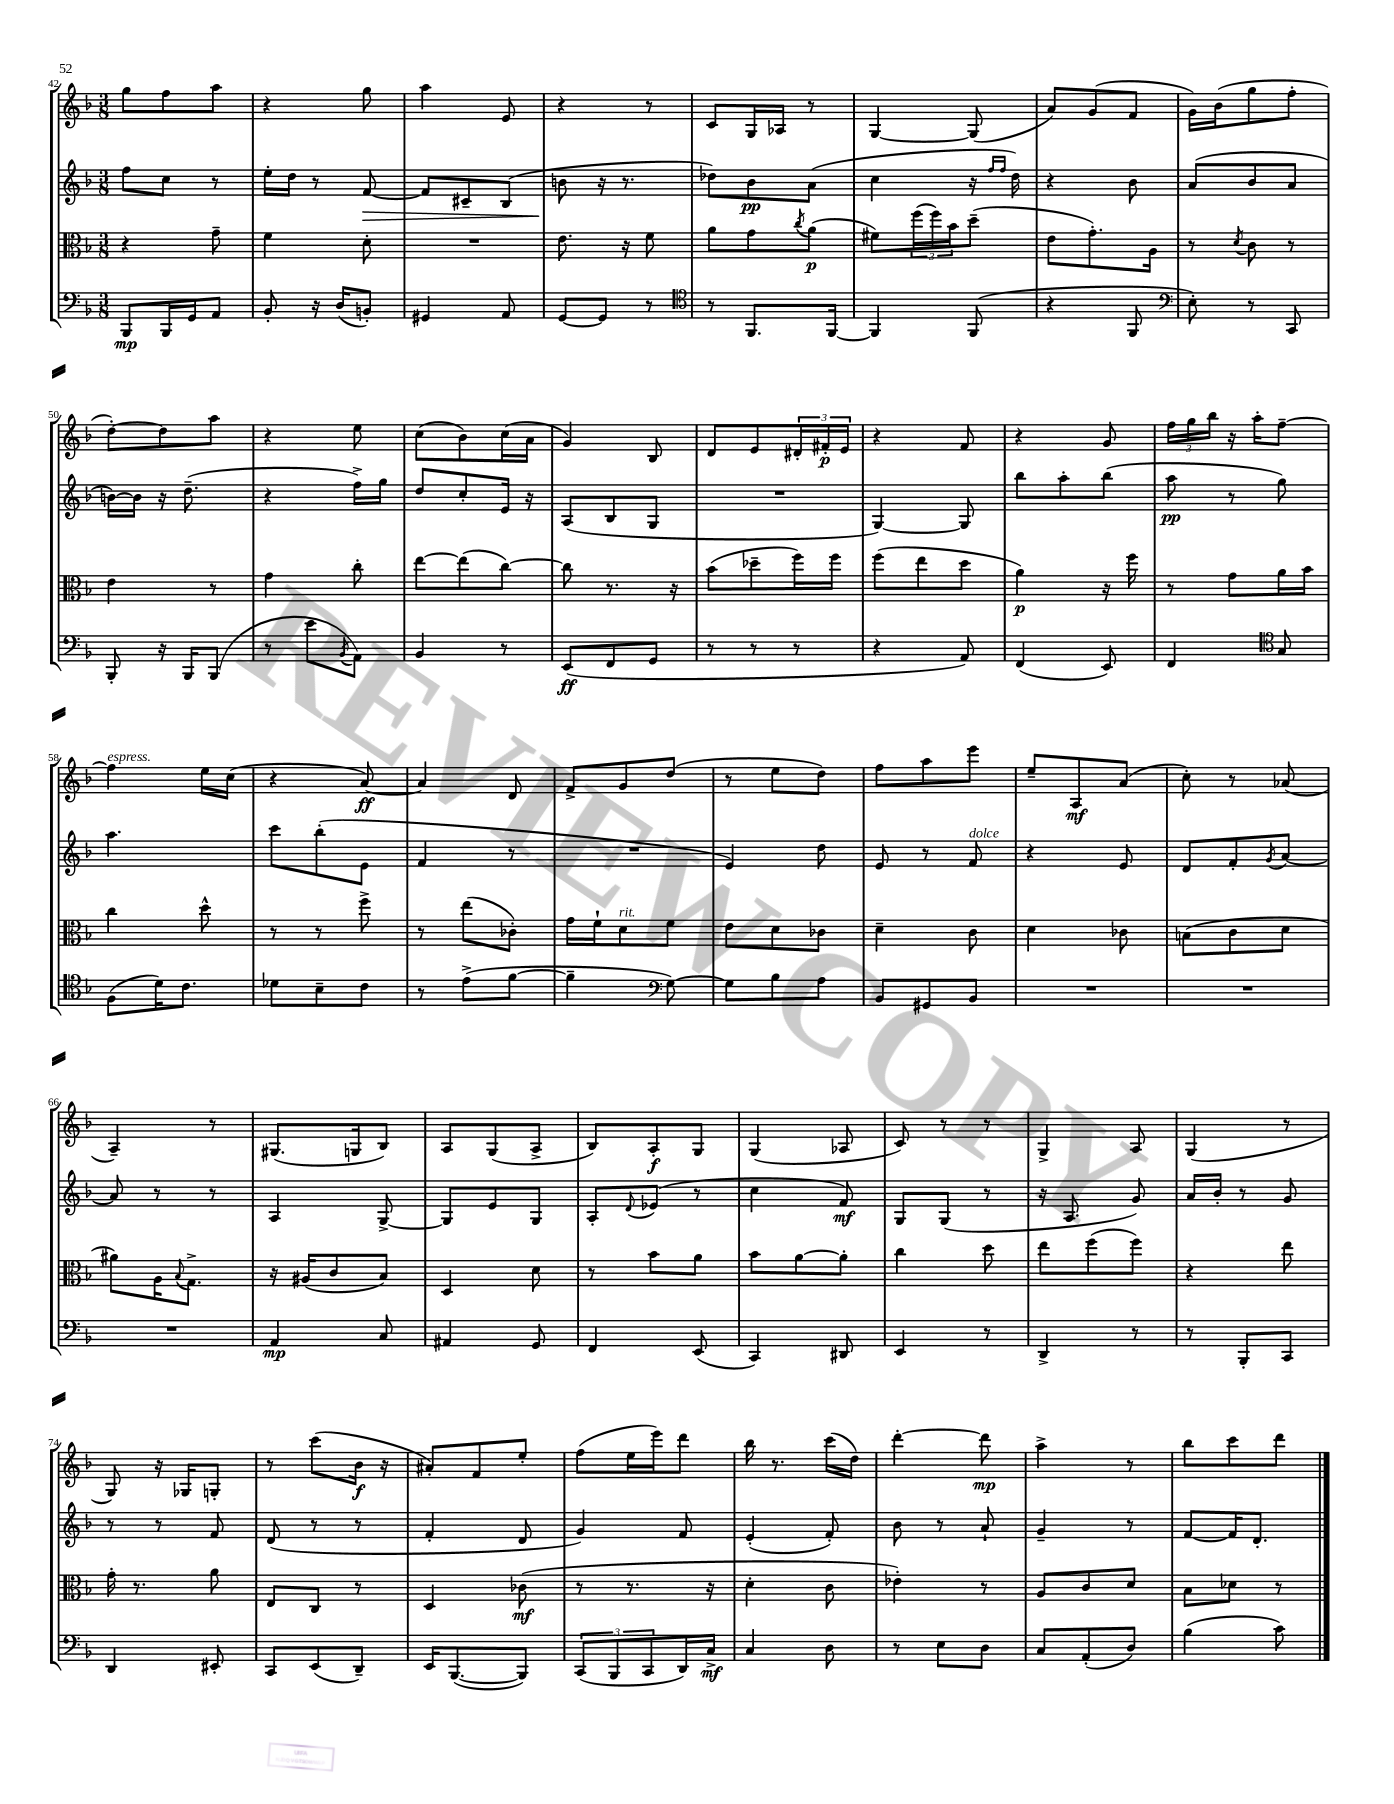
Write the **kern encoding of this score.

**kern	**dynam	**kern	**dynam	**kern	**dynam	**kern	**dynam
*part4	*part4	*part3	*part3	*part2	*part2	*part1	*part1
*staff4	*staff4	*staff3	*staff3	*staff2	*staff2	*staff1	*staff1
*clefF4	*	*clefC3	*	*clefG2	*	*clefG2	*
*k[b-]	*	*k[b-]	*	*k[b-]	*	*k[b-]	*
*M3/8	*	*M3/8	*	*M3/8	*	*M3/8	*
=42	=42	=42	=42	=42	=42	=42	=42
8BBB-/L	mp	4r	.	8ff\L	.	8gg\L	.
16BBB-/L	.	.	.	8cc\J	.	8ff\	.
16GG/J	.	.	.	.	.	.	.
8AA/J	.	8g~\	.	8r	.	8aa\J	.
=43	=43	=43	=43	=43	=43	=43	=43
8BB-'/	.	4f\	.	16ee'\LL	.	4r	.
.	.	.	.	16dd\JJ	.	.	.
16r	.	.	.	8r	.	.	.
(16D/KL	.	.	.	.	.	.	.
!	!	!	!	!	!LO:HP:b	!	!
8BBn'/J)	.	8d'\	.	[8f/	>	8gg\	.
=44	=44	=44	=44	=44	=44	=44	=44
4GG#X/	.	4.r	.	8f/L]	.	4aa\	.
.	.	.	.	8c#X~/	.	.	.
8AA/	.	.	.	(8B-/J	.	8e/	.
=45	=45	=45	=45	=45	=45	=45	=45
[8GG/L	.	8.e\	.	8bn\	.	4r	.
8GG/J]	.	.	.	16r	]	.	.
.	.	16r	.	8.r	.	.	.
8r	.	8f\	.	.	.	8r	.
=46	=46	=46	=46	=46	=46	=46	=46
*clefC4	*	*	*	*	*	*	*
8r	.	8a\L	.	8dd-X\L)	.	8c/L	.
8.FF/L	.	8g\	.	8b-\	pp	16G/L	.
.	.	.	.	.	.	16A-X/JJ	.
.	.	8qcc/	.	.	.	.	.
.	.	(8a\J	p	(8a\J	.	8r	.
[16FF/Jk	.	.	.	.	.	.	.
=47	=47	=47	=47	=47	=47	=47	=47
4FF/]	.	8f#X\L)	.	4cc\	.	[4G/	.
.	.	(24ff\L	.	.	.	.	.
.	.	24ff\)	.	.	.	.	.
.	.	24b-\J	.	.	.	.	.
(8FF/	.	(8dd~\J	.	16r	.	(8G/]	.
.	.	.	.	16qqff/LL	.	.	.
.	.	.	.	16qqff/JJ	.	.	.
.	.	.	.	16dd\)	.	.	.
=48	=48	=48	=48	=48	=48	=48	=48
4r	.	8e\L	.	4r	.	8a/L)	.
.	.	8.g'\)	.	.	.	(8g/	.
8FF/	.	.	.	8b-\	.	8f/J	.
.	.	16A\Jk	.	.	.	.	.
=49	=49	=49	=49	=49	=49	=49	=49
*clefF4	*	*	*	*	*	*	*
8E'\)	.	8r	.	(8a/L	.	16g\LL)	.
.	.	.	.	.	.	(16b-\J	.
.	.	8qd/	.	.	.	.	.
8r	.	8c\	.	8b-/	.	8gg\	.
8CC/	.	8r	.	8a/J	.	8ff'\J	.
!!LO:LB:g=z
=50	=50	=50	=50	=50	=50	=50	=50
8BBB-'/	.	4e\	.	[16bn\LL)	.	[8dd'\L)	.
.	.	.	.	16b\JJ]	.	.	.
16r	.	.	.	16r	.	8dd\]	.
16BBB-/KL	.	.	.	(8.dd~\	.	.	.
(8BBB-/J	.	8r	.	.	.	8aa\J	.
=51	=51	=51	=51	=51	=51	=51	=51
8r	.	4g\	.	4r	.	4r	.
8e\L	.	.	.	.	.	.	.
8qBB-/	.	.	.	.	.	.	.
8AA\J)	.	8cc'\	.	16ff^\LL)	.	8ee\	.
.	.	.	.	16gg\JJ	.	.	.
=52	=52	=52	=52	=52	=52	=52	=52
4BB-/	.	[8ee\L	.	8dd/L	.	(8cc\L	.
.	.	(8ee\]	.	8cc'/	.	8b-\)	.
8r	.	[8cc\J)	.	16e/Jk	.	(16cc\L	.
.	.	.	.	16r	.	16a\JJ	.
=53	=53	=53	=53	=53	=53	=53	=53
(8EE/L	ff	8cc\]	.	(8A/L	.	4g/)	.
8FF/	.	8.r	.	8B-/	.	.	.
8GG/J	.	.	.	8G/J	.	8B-/	.
.	.	16r	.	.	.	.	.
=54	=54	=54	=54	=54	=54	=54	=54
8r	.	(8b-\L	.	4.r	.	8d/L	.
8r	.	8dd-X~\	.	.	.	8e/	.
8r	.	16ff\L)	.	.	.	24d#X'/L	.
.	.	.	.	.	.	24f#X'/	p
.	.	16ff\JJ	.	.	.	.	.
.	.	.	.	.	.	24e/JJ	.
=55	=55	=55	=55	=55	=55	=55	=55
4r	.	(8ff\L	.	[4G/)	.	4r	.
.	.	8ee\	.	.	.	.	.
8AA/)	.	8dd\J	.	8G/]	.	8f/	.
=56	=56	=56	=56	=56	=56	=56	=56
(4FF/	.	4a\)	p	8bb-\L	.	4r	.
.	.	.	.	8aa'\	.	.	.
8EE/)	.	16r	.	(8bb-\J	.	8g/	.
.	.	16ff\	.	.	.	.	.
=57	=57	=57	=57	=57	=57	=57	=57
4FF/	.	8r	.	8aa\	pp	24ff\LL	.
.	.	.	.	.	.	24gg\	.
.	.	.	.	.	.	24bb-\JJ	.
.	.	8g\L	.	8r	.	16r	.
.	.	.	.	.	.	16aa'\KL	.
*clefC4	*	*	*	*	*	*	*
8G/	.	16a\L	.	8gg\)	.	[8ff~\J	.
.	.	16b-\JJ	.	.	.	.	.
!!LO:LB:g=z
=58	=58	=58	=58	=58	=58	=58	=58
!	!	!	!	!	!	!LO:TX:a:i:t=espress.	!
(8F\L	.	4cc\	.	4.aa\	.	4ff\]	.
16d\K)	.	.	.	.	.	.	.
8.c\J	.	.	.	.	.	.	.
.	.	8dd^^\	.	.	.	16ee\LL	.
.	.	.	.	.	.	(16cc\JJ	.
=59	=59	=59	=59	=59	=59	=59	=59
8d-X\L	.	8r	.	8ccc\L	.	4r	.
8B-~\	.	8r	.	(8bb-'\	.	.	.
8c\J	.	8ff^\	.	8e\J	.	[8a/)	ff
=60	=60	=60	=60	=60	=60	=60	=60
8r	.	8r	.	4f/	.	4a/]	.
(8e^\L	.	(8ee\L	.	.	.	.	.
[8f\J	.	8c-X'\J)	.	8r	.	8d/	.
=61	=61	=61	=61	=61	=61	=61	=61
4f~\]	.	16g\LL	.	4.r	.	8f^/L	.
.	.	16f`\J	.	.	.	.	.
!	!	!LO:TX:a:i:t=rit.	!	!	!	!	!
.	.	8d\	.	.	.	8g/	.
*clefF4	*	*	*	*	*	*	*
[8G\)	.	8f\J	.	.	.	(8dd/J	.
=62	=62	=62	=62	=62	=62	=62	=62
8G\L]	.	8e\L	.	4e/)	.	8r	.
8B-\	.	8d\	.	.	.	8ee\L	.
8A\J	.	8c-X\J	.	8dd\	.	8dd\J)	.
=63	=63	=63	=63	=63	=63	=63	=63
8BB-/L	.	4d~\	.	8e/	.	8ff\L	.
8GG#X/	.	.	.	8r	.	8aa\	.
!	!	!	!	!LO:TX:a:i:t=dolce	!	!	!
8BB-/J	.	8c\	.	8f/	.	8eee\J	.
=64	=64	=64	=64	=64	=64	=64	=64
4.r	.	4d\	.	4r	.	8ee~/L	.
.	.	.	.	.	.	8A/	mf
.	.	8c-X\	.	8e/	.	(8a/J	.
=65	=65	=65	=65	=65	=65	=65	=65
4.r	.	(8Bn\L	.	8d/L	.	8cc'\)	.
.	.	8c\	.	8f'/	.	8r	.
.	.	.	.	8qg/	.	.	.
.	.	8d\J	.	[8a/J	.	(8a-X/	.
!!LO:LB:g=z
=66	=66	=66	=66	=66	=66	=66	=66
4.r	.	8a#X\L)	.	8a/]	.	4A~/)	.
.	.	16A\K	.	8r	.	.	.
.	.	8qqB-/	.	.	.	.	.
.	.	8.G^\J	.	.	.	.	.
.	.	.	.	8r	.	8r	.
=67	=67	=67	=67	=67	=67	=67	=67
4AA/	mp	16r	.	4A/	.	(8.G#X/L	.
.	.	(16A#X/KL	.	.	.	.	.
.	.	8c/	.	.	.	.	.
.	.	.	.	.	.	16Gn/k	.
8C/	.	8B-/J)	.	[8G^/	.	8B-/J)	.
=68	=68	=68	=68	=68	=68	=68	=68
4AA#X/	.	4D/	.	8G/L]	.	8A/L	.
.	.	.	.	8e/	.	(8G/	.
8GG/	.	8d\	.	8G/J	.	8A^/J	.
=69	=69	=69	=69	=69	=69	=69	=69
4FF/	.	8r	.	8A'/L	.	8B-/L)	.
.	.	.	.	8qqd/	.	.	.
.	.	8b-\L	.	(8e-X/J	.	8A'/	f
(8EE/	.	8a\J	.	8r	.	8G/J	.
=70	=70	=70	=70	=70	=70	=70	=70
4CC/)	.	8b-\L	.	4cc\	.	(4G/	.
.	.	[8a\	.	.	.	.	.
8DD#X/	.	8a'\J]	.	8f/)	mf	8A-X/	.
=71	=71	=71	=71	=71	=71	=71	=71
4EE/	.	4cc\	.	8G/L	.	8c/)	.
.	.	.	.	(8G/J	.	8r	.
8r	.	8dd\	.	8r	.	8r	.
=72	=72	=72	=72	=72	=72	=72	=72
4DD^/	.	8ee\L	.	16r	.	4G^/	.
.	.	.	.	8.A/	.	.	.
.	.	(8ff\	.	.	.	.	.
8r	.	8ff\J)	.	8g/)	.	8A/	.
=73	=73	=73	=73	=73	=73	=73	=73
8r	.	4r	.	16a/LL	.	(4G/	.
.	.	.	.	16b-'/JJ	.	.	.
8BBB-'/L	.	.	.	8r	.	.	.
8CC/J	.	8ee\	.	8g/	.	8r	.
!!LO:LB:g=z
=74	=74	=74	=74	=74	=74	=74	=74
4DD/	.	16g'\	.	8r	.	8G/)	.
.	.	8.r	.	.	.	.	.
.	.	.	.	8r	.	16r	.
.	.	.	.	.	.	16G-X/KL	.
8EE#X'/	.	8a\	.	8f/	.	8Gn'/J	.
=75	=75	=75	=75	=75	=75	=75	=75
8CC/L	.	8E/L	.	(8d/	.	8r	.
(8EE/	.	8C/J	.	8r	.	(8ccc\L	.
8DD~/J)	.	8r	.	8r	.	16b-\Jk	f
.	.	.	.	.	.	16r	.
=76	=76	=76	=76	=76	=76	=76	=76
16EE/KL	.	4D/	.	4f'/	.	8a#X'/L)	.
([8.BBB-/	.	.	.	.	.	.	.
.	.	.	.	.	.	8f/	.
8BBB-/J])	.	(8c-X\	mf	8d/	.	8ee'/J	.
=77	=77	=77	=77	=77	=77	=77	=77
(12CC/L	.	8r	.	4g/)	.	(8ff\L	.
12BBB-/	.	.	.	.	.	.	.
.	.	8.r	.	.	.	16ee\L	.
12CC/	.	.	.	.	.	.	.
.	.	.	.	.	.	16eee\J)	.
16DD/L)	.	.	.	8f/	.	8ddd\J	.
16C^/JJ	mf	16r	.	.	.	.	.
=78	=78	=78	=78	=78	=78	=78	=78
4C/	.	4d'\	.	(4e'/	.	16bb-\	.
.	.	.	.	.	.	8.r	.
8D\	.	8c\	.	8f'/)	.	(16ccc\LL	.
.	.	.	.	.	.	16dd\JJ)	.
=79	=79	=79	=79	=79	=79	=79	=79
8r	.	4e-X'\)	.	8b-\	.	[4ddd'\	.
8E\L	.	.	.	8r	.	.	.
8D\J	.	8r	.	8a`/	.	8ddd\]	mp
=80	=80	=80	=80	=80	=80	=80	=80
8C/L	.	8A/L	.	4g~/	.	4aa^\	.
(8AA'/	.	8c/	.	.	.	.	.
8D/J)	.	8d/J	.	8r	.	8r	.
=81	=81	=81	=81	=81	=81	=81	=81
(4B-\	.	8B-\L	.	[8f/L	.	8bb-\L	.
.	.	8d-X\J	.	16f/K]	.	8ccc\	.
.	.	.	.	8.d'/J	.	.	.
8c\)	.	8r	.	.	.	8ddd\J	.
==	==	==	==	==	==	==	==
*-	*-	*-	*-	*-	*-	*-	*-
